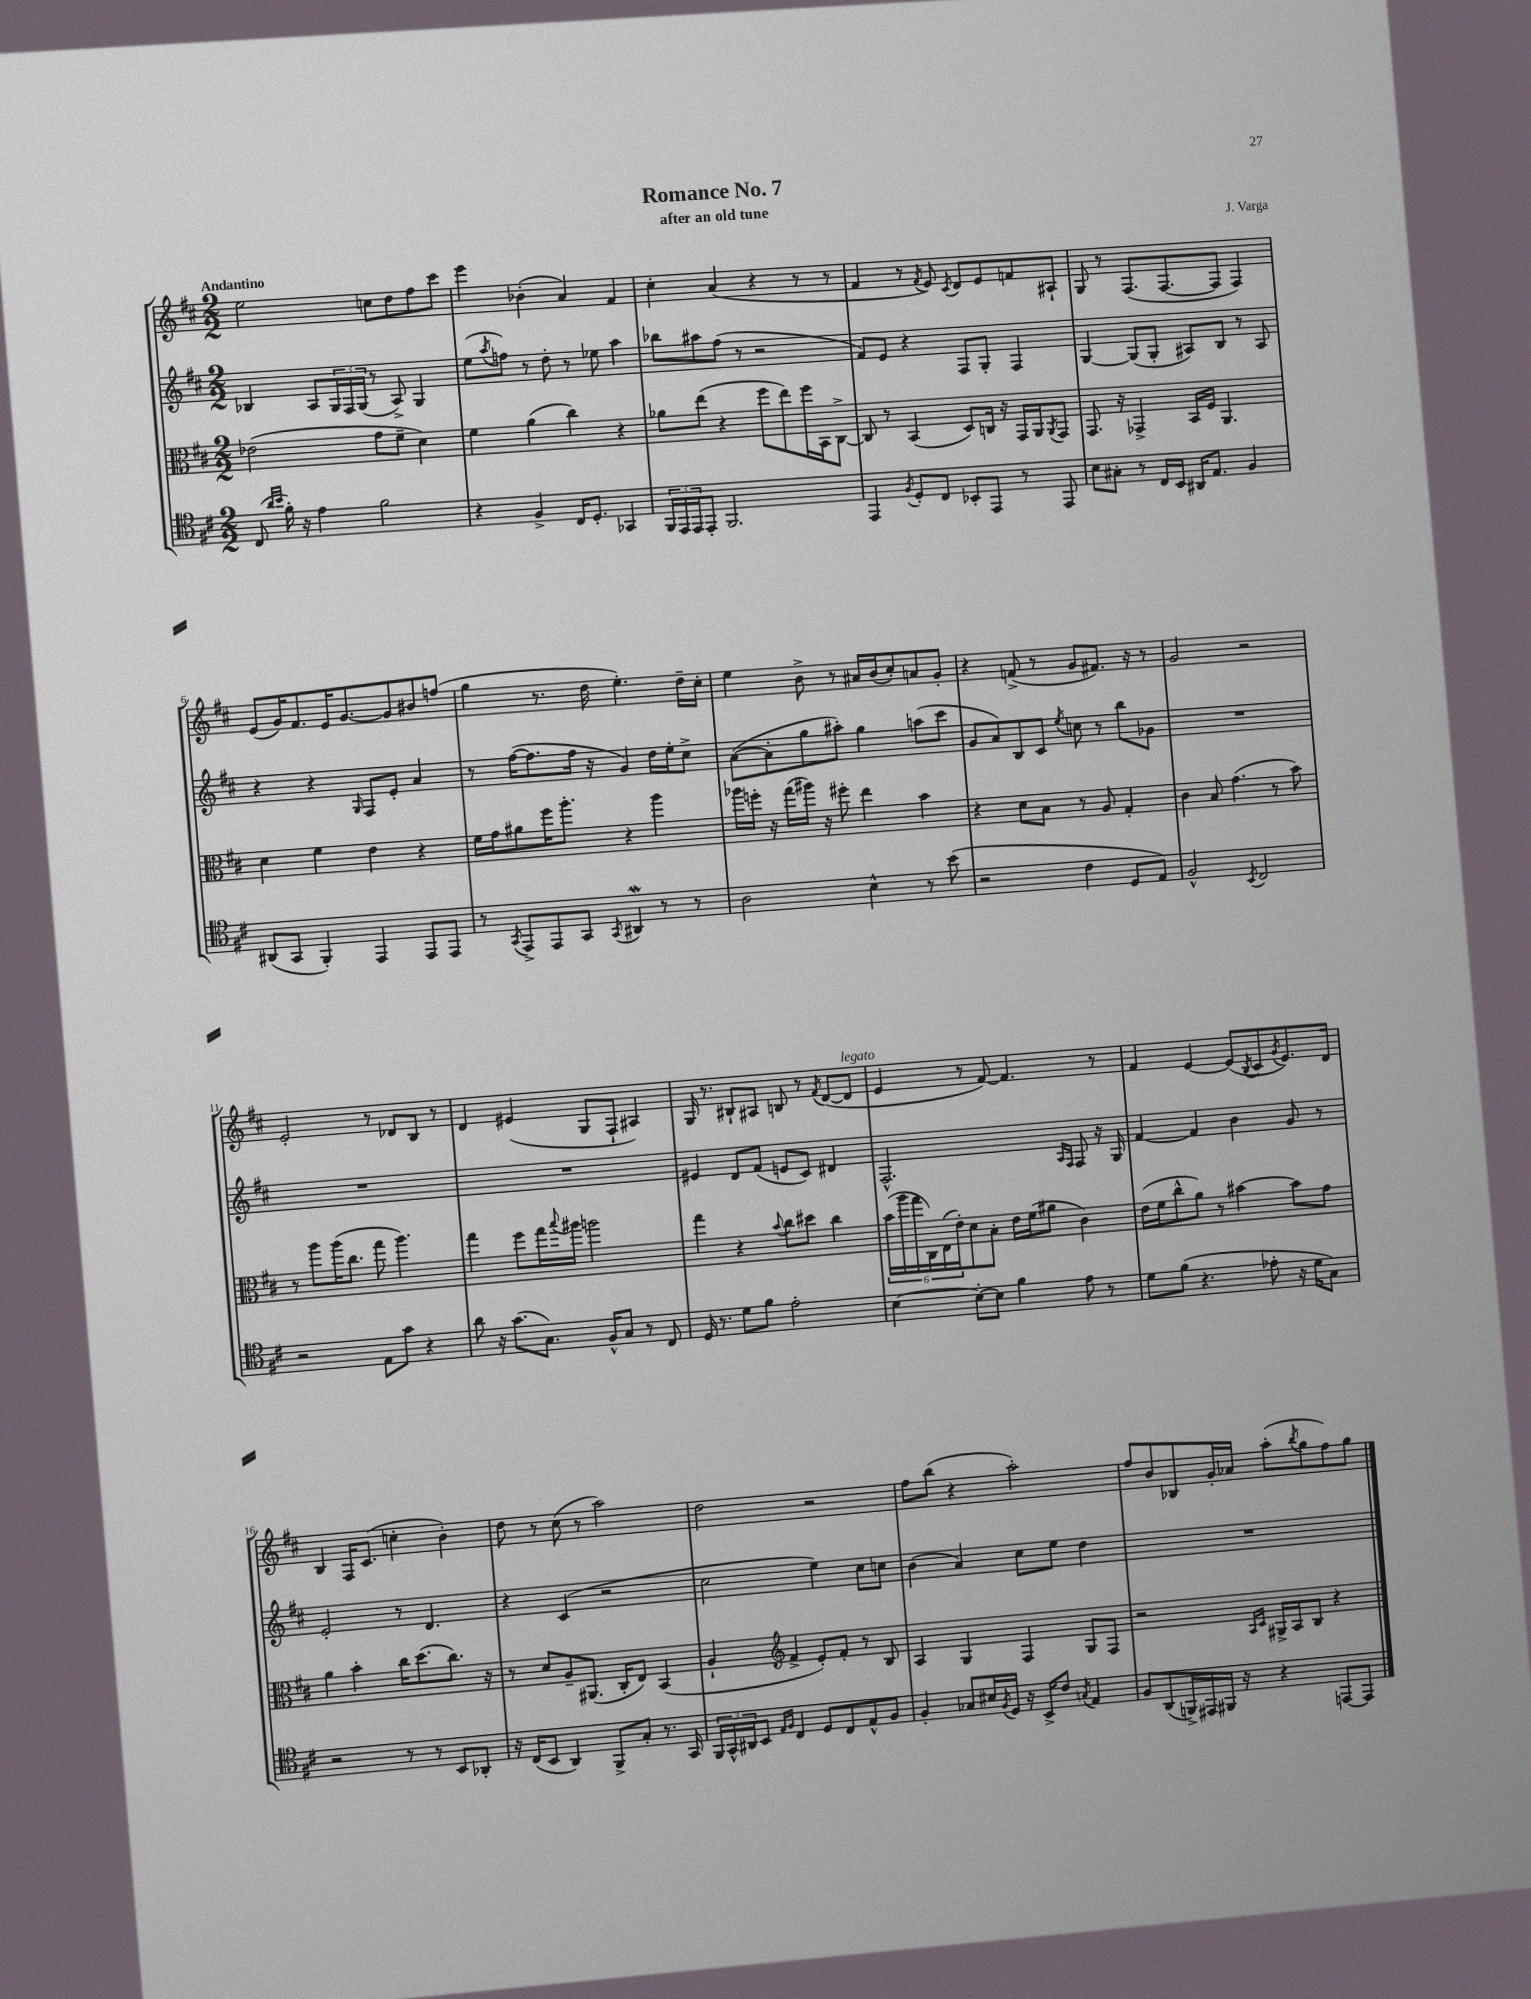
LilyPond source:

\header { title = "Romance No. 7" composer = "J. Varga" subtitle = "after an old tune" }
<<
\new StaffGroup <<
\new Staff = "s0" {
    \clef treble \key d \major \numericTimeSignature \time 2/2 \tempo "Andantino"
    e''2 c''8 d''8 fis''8 cis'''8 |
    e'''4 bes'4-.( a'4) fis'4 |
    cis''4-. a'4( r4 r8 r8 |
    fis'4 r8 \acciaccatura { fis'8 } e'8) \acciaccatura { cis'8 } d'8 e'8 f'8 ais8-! |
    g8 r8 fis8.( fis8.~ fis8 fis4) |
    e'8( g'16) fis'8. e'16 g'8.~ g'8 bis'8 f''8( |
    g''4 r8. d''16 e''4.-.) d''16-- cis''16-. |
    e''4 b'8-> r8 ais'16 b'16( cis''8-.) a'8 g'8-. |
    r4 f'8->( r8 g'8 fis'8.) r16 r8 |
    g'2 r2 |
    e'2-. r8 des'8 b8 r8 |
    d'4 eis'4( g8 fis8-! ais4) |
    g16 r8. bis8-! ais8 b8 r8 \acciaccatura { fis'8 } d'8~( d'8^\markup { \italic "legato" } |
    e'4 r8 fis'8~) fis'4. r8 |
    fis'4 e'4~ e'8( \acciaccatura { b8 } cis'8 \acciaccatura { g'8 } e'8.) d'16 |
    b4 fis16 cis'8.( c''4-. b'4-.) |
    d''8 r8 cis''8( r8 a''2) |
    d''2 r2 |
    fis''8 b''8( r4 a''2-.) |
    fis''8 b'8 bes8 g'16-. aes'16 a''8-.( \acciaccatura { b''8 } g''8 fis''8) g''8 \bar "|." |
}
\new Staff = "s1" {
    \clef treble \key d \major \numericTimeSignature \time 2/2
    bes4 a8 \tuplet 3/2 { g16 fis16 g16( } r8 a8->) g4 |
    e''8( \acciaccatura { a''8 } f''8) r8 d''8-. r8 ees''8 a''4 |
    bes''8 ais''8 fis''8( r8 r2 |
    fis'8) e'8 r4 fis8 g8-. fis4 |
    g4~ g8( g8-. ais8) b8 r8 ais8 |
    r4 r4 \grace { g16 } fis8 e'8-. a'4 |
    r8 fis''16~( fis''8. fis''16 r16 g'4) d''16 e''16-. cis''8-> |
    a'8~( a'8-. g''8 ais''8-.) g''4 a''8( cis'''8 |
    g'8 a'8) b8 cis'8 \acciaccatura { e''8 } c''8 r8 b''8 ges'8 |
    R1 |
    R1 |
    R1 |
    eis'4 d'8 fis'8( e'8 cis'8) dis'4 |
    fis2.-^ \grace { a16 fis16 } fis8 r16 g16 |
    fis'4~ fis'4 b'4 g'8 r8 |
    e'2-. r8 d'4. |
    r4 cis'4( r2 |
    cis''2 e''4) cis''8 c''8 |
    b'4( a'4) cis''8 e''8 d''4 |
    R1 \bar "|." |
}
\new Staff = "s2" {
    \clef alto \key d \major \numericTimeSignature \time 2/2
    ees'2( g'8 fis'8-- d'4) |
    fis'4 a'4( cis''4) r4 |
    aes'8 e''8( r4 fis''8 e''8) fis''16 b,16 cis8~-> |
    cis8 r8 b,4( d8) c16 r16 g,16 a,16 \acciaccatura { a,8 } g,8 |
    g,8. r16 ges,4-> b,16 fis16 a,4. |
    d'4 fis'4 e'4 r4 |
    fis'16 g'16 ais'8 fis''16 a''8.-. r4 a''4 |
    aes''16 f''16-. r16 g''16( ais''16) r16 fis''8-. e''4 b'4 |
    r4 d'8 b8 r8 a8 g4-. |
    cis'4 b8 g'4.( r8 b'8) |
    r8 a''8 a''16( cis''8. g''8 a''4.) |
    g''4 fis''8 g''16 \appoggiatura { b''8 } ais''16 a''2 |
    g''4 r4 \appoggiatura { b'8 } cis''8 dis''8 cis''4 |
    \tuplet 6/4 { b'16( a''16 g''16 cis16) e16( e'16-.) } d'8 b8-. e'16 fis'16( ais'8 cis'4) |
    e'16( fis'16 cis''8-^ a'8) r8 bis'4~ bis'8 g'8 |
    a'4 b'4-. cis''16 d''8.( cis''8.) r16 |
    r8 d'8 a8-- ais,8.( cis16-. e8) b,4( |
    a4-! \clef treble fis'4-> e'8-.) fis'8-. r8 b8 |
    a4 g4 fis4 g8 fis8 |
    r2 \grace { a16 cis'16 } gis16-> a16 b8 r4 \bar "|." |
}
\new Staff = "s3" {
    \clef tenor \key d \major \numericTimeSignature \time 2/2
    cis8( \grace { a'16 b'16 } fis'16-.) r16 e'4 fis'2 |
    r4 fis4-> cis16 d8.-. ges,4 |
    \tuplet 3/2 { fis,16 e,16 e,16 } e,8-. fis,2. |
    e,4 \acciaccatura { fis8 } d8-. cis8 bes,8-. e,8 r8 e,8 |
    b8 gis8-. r8 cis16 b,16 ais,16 e8. fis4 |
    ais,8( g,8 fis,4-.) e,4 e,8 e,8 |
    r8 \acciaccatura { g,8 } e,8-> e,8 g,8 \acciaccatura { g,8 } ais,4\mordent r8 r8 |
    a2 b4-^ r8 b'8( |
    r2 cis'4 d8 e8) |
    fis2-^ \acciaccatura { b,8 } cis2 |
    r2 e8 g'8 r4 |
    a'8 r16 g'8.( g8.) fis16-^ g8 r8 cis8 |
    d16 r8. d'8 fis'8 e'2-. |
    b4~ b8~-. b8 fis'4 e'8 r8 |
    d'8 fis'8( r4. ees'8-. r16 d'16 g8) |
    r2 r8 r8 b,8 aes,8-. |
    r16 cis16( b,8 a,4) fis,8-> g8-. r8. g,16 |
    \tuplet 3/2 { fis,16 g,16-^ ais,16 } b,8 \grace { e16 fis16 } cis4 d8 cis8 e8-^ fis8 |
    fis4-. ges8 bis16 \acciaccatura { fis8 } d16 r16 b,16-> cis'8 \acciaccatura { g8 } e4 |
    fis8 a,8( f,16->) eis,16 fis,16 r16 r4 e,8~ e,8 \bar "|." |
}
>>
>>
